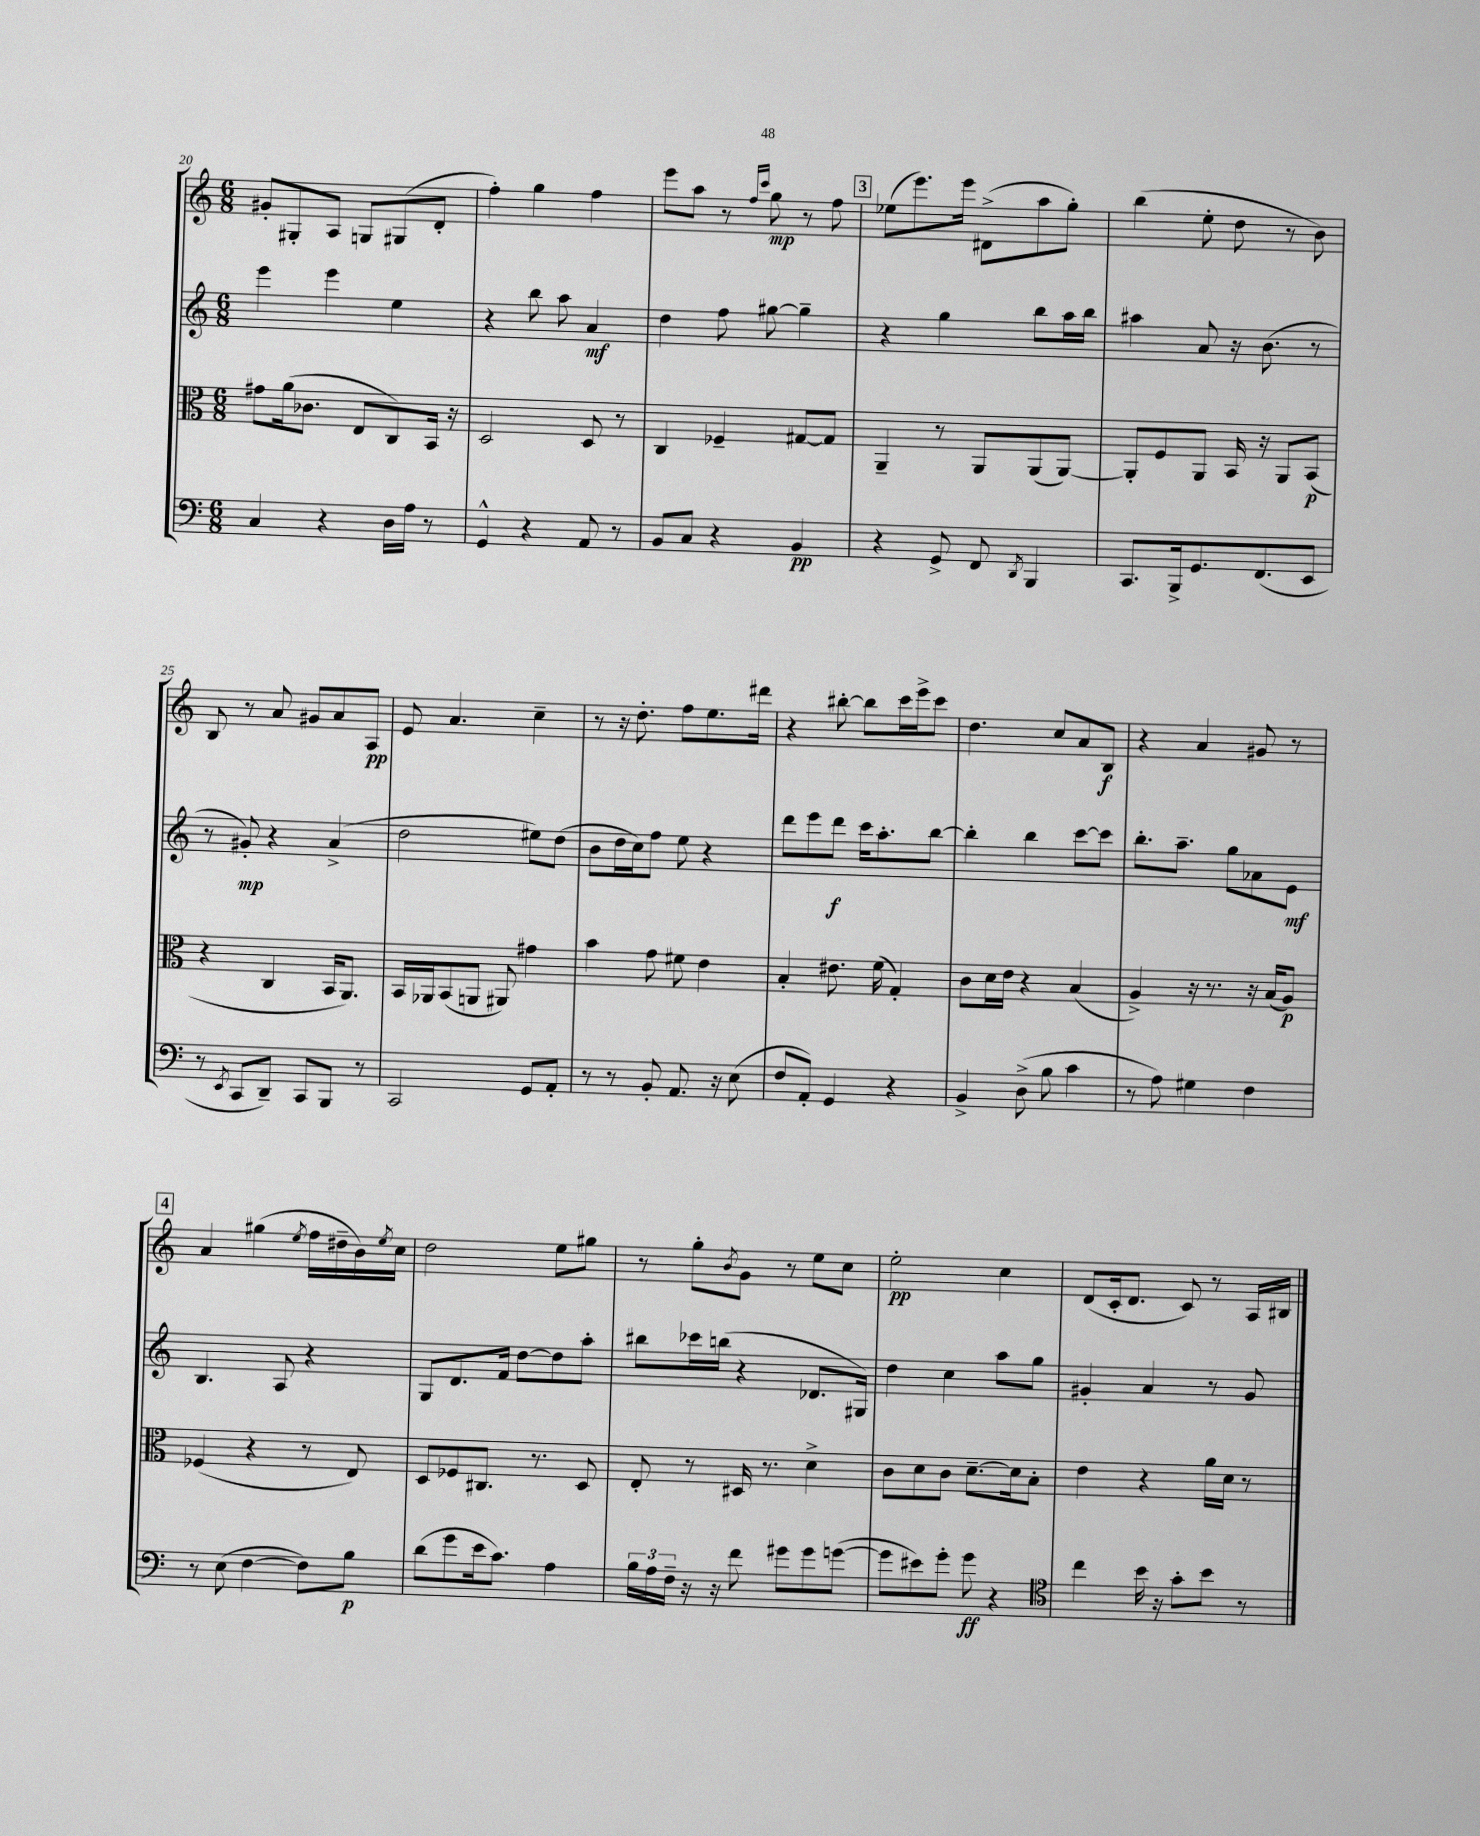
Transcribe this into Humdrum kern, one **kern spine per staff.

**kern	**dynam	**kern	**dynam	**kern	**dynam	**kern	**dynam
*part4	*part4	*part3	*part3	*part2	*part2	*part1	*part1
*staff4	*staff4	*staff3	*staff3	*staff2	*staff2	*staff1	*staff1
*clefF4	*	*clefC3	*	*clefG2	*	*clefG2	*
*k[]	*	*k[]	*	*k[]	*	*k[]	*
*M6/8	*	*M6/8	*	*M6/8	*	*M6/8	*
=20	=20	=20	=20	=20	=20	=20	=20
4C/	.	8g#X\L	.	4eee\	.	8g#X'/L	.
.	.	(16a\k	.	.	.	8G#X'/	.
.	.	8.c-X\J	.	.	.	.	.
4r	.	.	.	4eee\	.	8A/J	.
.	.	8E/L	.	.	.	8Gn/L	.
16D\LL	.	8C/)	.	4ee\	.	(8G#X/	.
16A\JJ	.	.	.	.	.	.	.
8r	.	16BB/Jk	.	.	.	8d'/J	.
.	.	16r	.	.	.	.	.
=21	=21	=21	=21	=21	=21	=21	=21
4GG^^/	.	2D/	.	4r	.	4ff'\)	.
4r	.	.	.	8bb\	.	4gg\	.
.	.	.	.	8aa\	.	.	.
8AA/	.	8D/	.	4a/	mf	4ff\	.
8r	.	8r	.	.	.	.	.
=22	=22	=22	=22	=22	=22	=22	=22
8BB/L	.	4C/	.	4dd\	.	8eee\L	.
8C/J	.	.	.	.	.	8aa\J	.
4r	.	4F-X~/	.	8ff\	.	8r	.
.	.	.	.	.	.	16qqff/LL	.
.	.	.	.	.	.	16qqccc/JJ	.
.	.	.	.	[8gg#X\	.	8gg\	mp
4BB/	pp	[8G#X/L	.	4gg#~\]	.	8r	.
.	.	8G#/J]	.	.	.	8ff\	.
!!LO:REH:place=s1:t=3
=23	=23	=23	=23	=23	=23	=23	=23
4r	.	4AA~/	.	4r	.	(8ee-X\L	.
.	.	.	.	.	.	8.eee\)	.
8GG^/	.	8r	.	4gg\	.	.	.
.	.	.	.	.	.	16eee\Jk	.
8FF/	.	8AA/L	.	.	.	(8d#X^\L	.
8qDD/	.	.	.	.	.	.	.
4BBB/	.	(8AA/	.	8bb\L	.	8aa\	.
.	.	[8AA/J)	.	16aa\L	.	8gg'\J)	.
.	.	.	.	16bb\JJ	.	.	.
=24	=24	=24	=24	=24	=24	=24	=24
8.CC/L	.	8AA'/L]	.	4aa#X\	.	(4bb\	.
.	.	8F/	.	.	.	.	.
16BBB^/k	.	.	.	.	.	.	.
8.GG/	.	8AA/J	.	8a/	.	8ee'\	.
.	.	16BB/	.	16r	.	8dd\	.
(8.FF/	.	16r	.	(8.b\	.	.	.
.	.	8AA/L	.	.	.	8r	.
8EE/J	.	(8BB/J	p	8r	.	8b\)	.
!!LO:LB:g=z
=25	=25	=25	=25	=25	=25	=25	=25
8r	.	4r	.	8r	.	8B/	.
8qEE/	.	.	.	.	.	.	.
8CC/L	.	.	.	8g#X'/)	mp	8r	.
8DD~/J)	.	4C/	.	4r	.	8a/	.
8CC/L	.	.	.	.	.	8g#X/L	.
8BBB/J	.	16BB/KL	.	(4a^/	.	8a/	.
.	.	8.AA/J)	.	.	.	.	.
8r	.	.	.	.	.	8A/J	pp
=26	=26	=26	=26	=26	=26	=26	=26
2CC/	.	16BB/LL	.	2dd\	.	8e/	.
.	.	16AA-X/J	.	.	.	.	.
.	.	(8BB/	.	.	.	4.a/	.
.	.	8AAn/J	.	.	.	.	.
.	.	8AA#X/)	.	.	.	.	.
8GG/L	.	4g#X\	.	8ee#X\L)	.	4cc~\	.
8AA'/J	.	.	.	(8dd\J	.	.	.
=27	=27	=27	=27	=27	=27	=27	=27
8r	.	4b\	.	8b\L	.	8r	.
8r	.	.	.	16dd\L	.	16r	.
.	.	.	.	16cc\J)	.	8.dd'\	.
8BB'/	.	8g\	.	8ff\J	.	.	.
8.AA/	.	8f#X\	.	8ee\	.	8ff\L	.
.	.	4e\	.	4r	.	8.ee\	.
16r	.	.	.	.	.	.	.
(8E\	.	.	.	.	.	.	.
.	.	.	.	.	.	16ddd#X\Jk	.
=28	=28	=28	=28	=28	=28	=28	=28
8F/L	.	4B'/	.	8ddd\L	.	4r	.
8AA'/J)	.	.	.	8eee\	.	.	.
4GG/	.	8.e#X\	.	8ddd\J	f	[8bb#X'\	.
.	.	.	.	16ccc\KL	.	8bb#\L]	.
.	.	(16f\	.	8.aa'\	.	.	.
4r	.	4G'/)	.	.	.	16ccc\L	.
.	.	.	.	.	.	16eee^\J	.
.	.	.	.	[8bb\J	.	8ccc\J	.
=29	=29	=29	=29	=29	=29	=29	=29
4BB^/	.	8c\L	.	4bb'\]	.	4.dd\	.
.	.	16d\L	.	.	.	.	.
.	.	16e\JJ	.	.	.	.	.
(8D^\	.	4r	.	4bb\	.	.	.
8B\	.	.	.	.	.	8cc/L	.
4c\	.	(4B/	.	[8ccc\L	.	8a/	.
.	.	.	.	8ccc\J]	.	8B/J	f
=30	=30	=30	=30	=30	=30	=30	=30
8r	.	4A^/)	.	8.bb'\L	.	4r	.
8A\)	.	.	.	.	.	.	.
.	.	.	.	8.aa~\J	.	.	.
4G#X\	.	16r	.	.	.	4a/	.
.	.	8.r	.	.	.	.	.
.	.	.	.	8gg\L	.	.	.
4F\	.	16r	.	8a-X\	.	8g#X/	.
.	.	(16B/KL	.	.	.	.	.
.	.	8A/J)	p	8e\J	mf	8r	.
!!LO:LB:g=z
!!LO:REH:place=s1:t=4
=31	=31	=31	=31	=31	=31	=31	=31
8r	.	(4F-X/	.	4.B/	.	4a/	.
(8E\	.	.	.	.	.	.	.
[4F\	.	4r	.	.	.	(4gg#X\	.
.	.	.	.	8A/	.	.	.
.	.	.	.	.	.	8qee/	.
8F\L])	.	8r	.	4r	.	16ff\LL	.
.	.	.	.	.	.	16dd#X~\	.
8B\J	p	8E/)	.	.	.	16b\)	.
.	.	.	.	.	.	8qee/	.
.	.	.	.	.	.	16cc\JJ	.
=32	=32	=32	=32	=32	=32	=32	=32
(8d\L	.	8D/L	.	8G/L	.	2dd\	.
8g\	.	8F-X/	.	8.d/	.	.	.
16e\k	.	8.C#X/J	.	.	.	.	.
8.c\J)	.	.	.	16f/Jk	.	.	.
.	.	.	.	[8dd\L	.	.	.
.	.	8.r	.	.	.	.	.
4A\	.	.	.	8dd\]	.	8ee\L	.
.	.	8D/	.	8aa'\J	.	8gg#X\J	.
=33	=33	=33	=33	=33	=33	=33	=33
24B\LL	.	8E'/	.	8bb#X\L	.	8r	.
24A\	.	.	.	.	.	.	.
24F~\JJ	.	.	.	.	.	.	.
16r	.	8r	.	16ccc-X\L	.	8gg'\L	.
16r	.	.	.	(16bbn\JJ	.	.	.
.	.	.	.	.	.	8qb/	.
8f\	.	16D#X/	.	4r	.	8g\J	.
.	.	8.r	.	.	.	.	.
8g#X\L	.	.	.	.	.	8r	.
8g#\	.	4d^\	.	8.d-X/L	.	8ee\L	.
([8gn\J	.	.	.	.	.	8cc\J	.
.	.	.	.	16G#X/Jk)	.	.	.
=34	=34	=34	=34	=34	=34	=34	=34
8g\L]	.	8c\L	.	4dd\	.	2ee'\	pp
8e#X\)	.	8d\	.	.	.	.	.
8g'\J	.	8c\J	.	4cc\	.	.	.
8g\	ff	[8.d~\L	.	.	.	.	.
4r	.	.	.	8aa\L	.	4cc\	.
.	.	16d\k]	.	.	.	.	.
.	.	8B'\J	.	8gg\J	.	.	.
=35	=35	=35	=35	=35	=35	=35	=35
*clefC4	*	*	*	*	*	*	*
4cc\	.	4e\	.	4g#X'/	.	(8d/L	.
.	.	.	.	.	.	16c'/k	.
.	.	.	.	.	.	8.d/J	.
16b\	.	4r	.	4a/	.	.	.
16r	.	.	.	.	.	.	.
8g'\L	.	.	.	.	.	8c/)	.
8b\J	.	16a\LL	.	8r	.	8r	.
.	.	16d\JJ	.	.	.	.	.
8r	.	8r	.	8g#/	.	16A/LL	.
.	.	.	.	.	.	16B#X/JJ	.
==	==	==	==	==	==	==	==
*-	*-	*-	*-	*-	*-	*-	*-
